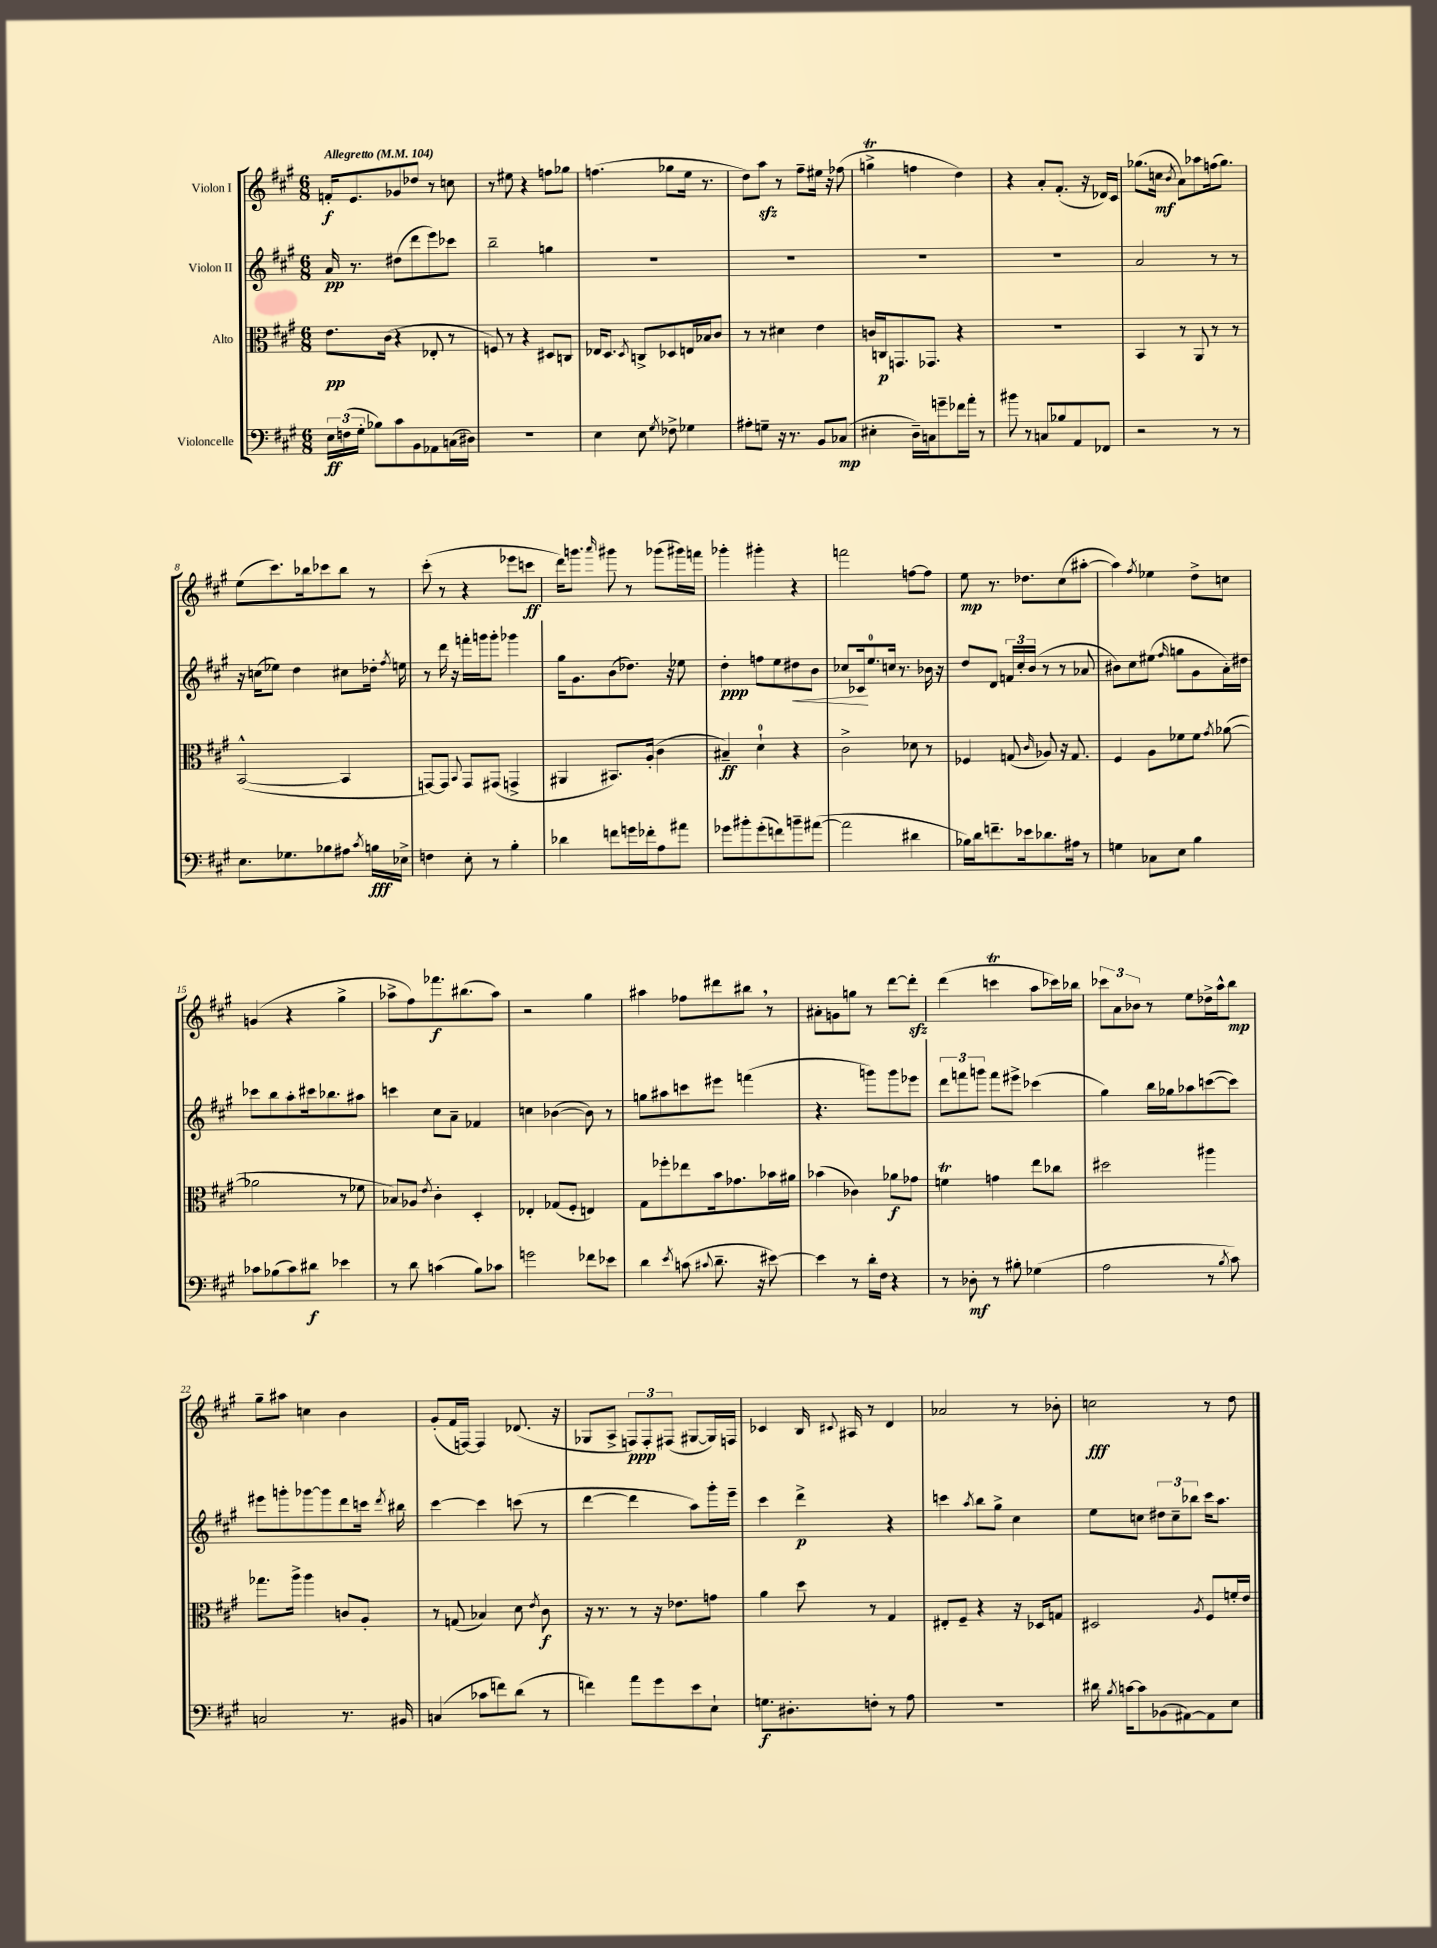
<<
\new StaffGroup <<
\new Staff = "s0" \with { instrumentName = "Violon I" } {
    \clef treble \key a \major \numericTimeSignature \time 6/8 \tempo "Allegretto" 4 = 104
    \autoBeamOff f'16[-.\f e'8. ges'8 des''8] r8 c''8 |
    r8 eis''8 r4 f''8[ ges''8] |
    f''4.( ges''8[ e''16] r8. |
    d''8[) a''8]\sfz r8 fis''8[-- eis''16] r16 fes''8( |
    g''4->\trill f''4 d''4) |
    r4 a'8[-. fis'8.]-.( r16 des'16[) cis'16] |
    ges''8.[( c''16]\mf \acciaccatura { b'8 } a'8[) aes''8 f''16( ges''8.]) |
    e''8[( cis'''8.) bes''16 ces'''8 bes''8] r8 |
    cis'''8-.( r8 r4 ees'''8[ c'''8]\ff |
    d'''16[) g'''8.] \grace { a'''16 } gis'''8 r8 ges'''8[( gis'''16) f'''16] |
    ges'''4-. gis'''4-. r4 |
    f'''2 f''8[~ f''8] |
    e''8\mp r8. des''8.[ cis''8( ais''8]~-. |
    ais''4) \acciaccatura { fis''8 } ees''4 d''8[-> c''8] |
    g'4( r4 gis''4-> |
    aes''8[-> fis''8) fes'''8.\f bis''8.( aes''8]) |
    r2 gis''4 |
    ais''4 fes''8[ dis'''8 bis''8] \breathe r8 |
    ais'8[-. g'8 g''8] r8 d'''8[~ d'''8]-.\sfz |
    d'''4( c'''4\trill a''8[ ces'''16) bes''16] |
    \tuplet 3/2 { ces'''8[ a'8 bes'8] } r8 e''8[ des''16-> a''16-^ b''8]\mp |
    gis''8[-- ais''8] c''4 b'4 |
    gis'8[-.( fis'16 f16]~) f4 des'8.( r16 |
    ges8[ a8]-> \tuplet 3/2 { f8[\ppp) f8-. fis8]( } gis8[~ gis16) f16] |
    ces'4 b16 \appoggiatura { cis'8 } ais16 r8 d'4 |
    aes'2 r8 bes'8-. |
    c''2\fff r8 d''8 \bar "|." |
}
\new Staff = "s1" \with { instrumentName = "Violon II" } {
    \clef treble \key a \major \numericTimeSignature \time 6/8
    \autoBeamOff a'16\pp r8. dis''8[( d'''8 e'''8) ces'''8] |
    b''2-- g''4 |
    R2. |
    R2. |
    R2. |
    R2. |
    a'2 r8 r8 |
    r16 c''16[( ees''8]) d''4 cis''8[ des''16]-. \acciaccatura { fis''8 } e''16 |
    r8 d'''16 r16 f'''16[-. g'''16 g'''8]-. ges'''4 |
    gis''16[ gis'8. b'8( des''8.]) r16 ees''8 |
    d''4-.\ppp f''8[ e''8 dis''8\< b'8] |
    ces''8[ ces'16\! e''8.-0 c''16] r8. bes'16 r16 |
    d''8[ d'8] \tuplet 3/2 { f'16[ cis''16-. b'16]( } r8 r8 aes'8 |
    bis'8[) cis''8 eis''8]( \grace { fis''16 } g''8[ gis'8 a'16-.) dis''16] |
    ces'''8[ b''8 a''8-. cis'''16 bes''8. ais''8] |
    c'''4 cis''8[ a'8]-- fes'4 |
    c''4 bes'4~( bes'8) r8 |
    g''8[ ais''8 c'''8 eis'''8] f'''4( |
    r4. g'''8[) g'''8 ees'''8] |
    \tuplet 3/2 { d'''8[ f'''8 g'''8] } f'''8[ eis'''8]-> ces'''4( |
    gis''4) b''16[ ges''16 aes''8 c'''8~( c'''8]) |
    eis'''8[ g'''8-. ges'''8~ ges'''8 d'''8 c'''16] \acciaccatura { d'''8 } bis''16 |
    cis'''4~ cis'''4 c'''8( r8 |
    d'''4~ d'''4 a''8[) gis'''16-. e'''16]-- |
    cis'''4 d'''4->\p r4 |
    c'''4 \acciaccatura { a''8 } b''8[ gis''8]-> cis''4 |
    e''8[ c''8] \tuplet 3/2 { dis''8[ c''8-- bes''8] } cis'''16[ a''8.] \bar "|." |
}
\new Staff = "s2" \with { instrumentName = "Alto" } {
    \clef alto \key a \major \numericTimeSignature \time 6/8
    \autoBeamOff e'8.[\pp cis'16]( r4 ees8-. r8 |
    f8) r8 r4 dis8[ c8] |
    ees16[ d8.] \acciaccatura { d8 } c8[-> des8 e16 bes16 cis'8] |
    r8 r8 dis'4 e'4 |
    c'16[ c16\p g,8. ges,8.] r4 |
    R2. |
    b,4 r8 a,8 r8 r8 |
    b,2~-^( b,4 |
    g,8[~) g,8] \appoggiatura { b,8 } g,8[ gis,8]( g,4-> |
    ais,4 bis,8.[) a16]-.( cis'4 |
    bis4--\ff) d'4-0-! r4 |
    cis'2-> des'8 r8 |
    fes4 g8( \grace { cis'16 } aes8) r16 g8. |
    fis4 a8[ fes'8 fes'8] \acciaccatura { gis'8 } aes'8~( |
    aes'2 r8 fes'8 |
    bes8[) aes8] \acciaccatura { e'8 } cis'4-. d4-. |
    ees4-. ges8[( fis8]-. e4) |
    gis8[ fes''8-. ees''8 b'16 ges'8. bes'16 ais'16] |
    bes'4( ces'4) aes'8[\f ges'8] |
    f'4\trill g'4 e''8[ ces''8] |
    dis''2 ais''4 |
    ges''8.[ a''16]-> a''4 c'8[ a8]-. |
    r8 g8( bes4) d'8 \acciaccatura { e'8 } cis'8\f |
    r16 r8. r8 r16 ees'8.[ g'8] |
    a'4 d''8 r8 gis4 |
    eis8[-. fis8]-- r4 r16 des16[ g8] |
    dis2 \acciaccatura { a8 } fis8[ f'16-. e'16] \bar "|." |
}
\new Staff = "s3" \with { instrumentName = "Violoncelle" } {
    \clef bass \key a \major \numericTimeSignature \time 6/8
    \autoBeamOff \tuplet 3/2 { e16[\ff f16( gis16]-. } bes8[) cis'8 b,8 aes,8 c16( dis16]) |
    r2. |
    e4 e8 \acciaccatura { gis8 } fes8-> ges4 |
    ais8[-. g8]-- r16 r8. b,8[ ces8]\mp( |
    eis4-. d16[--) c16 g'8-- fes'16 a'16]-. r8 |
    bis'8 r8 c8[ bes8 a,8 fes,8] |
    r2 r8 r8 |
    e8.[ ges8. bes8 ais8] \acciaccatura { cis'8 } b16[\fff ees16]-> |
    f4 e8-. r8 b4-. |
    des'4 f'8[ g'16 fes'16-. a8 ais'8] |
    ges'8[ bis'8-. ges'8-.( f'8) b'8-- ais'8]~( |
    ais'2 dis'4 |
    bes16[) d'16 f'8.-- ees'16 des'8. ais16] r8 |
    g4 ces8[ e8] b4 |
    ces'8[ bes8( ces'8) dis'8]\f ees'4 |
    r8 d'8 c'4( b8[) ces'8] |
    g'2 fes'8[ ees'8] |
    d'4 \acciaccatura { e'8 } c'8( \appoggiatura { cis'8 } d'8.-- r16 eis'8~) |
    eis'4 r8 d'16[-. fis16] r4 |
    r8 des8-.\mf r8 bis8-. ges4( |
    a2 r8 \acciaccatura { b8 } cis'8) |
    c2 r8. bis,16 |
    c4( ces'8[ f'8) d'8]( r8 |
    f'4) a'8[ gis'8 e'8 e8]-! |
    g8.[\f dis8.-. f8]-. r8 a8 |
    R2. |
    dis'16 \acciaccatura { b8 } c'16[~ c'8 bes,8( ais,8~) ais,8 e8] \bar "|." |
}
>>
>>
